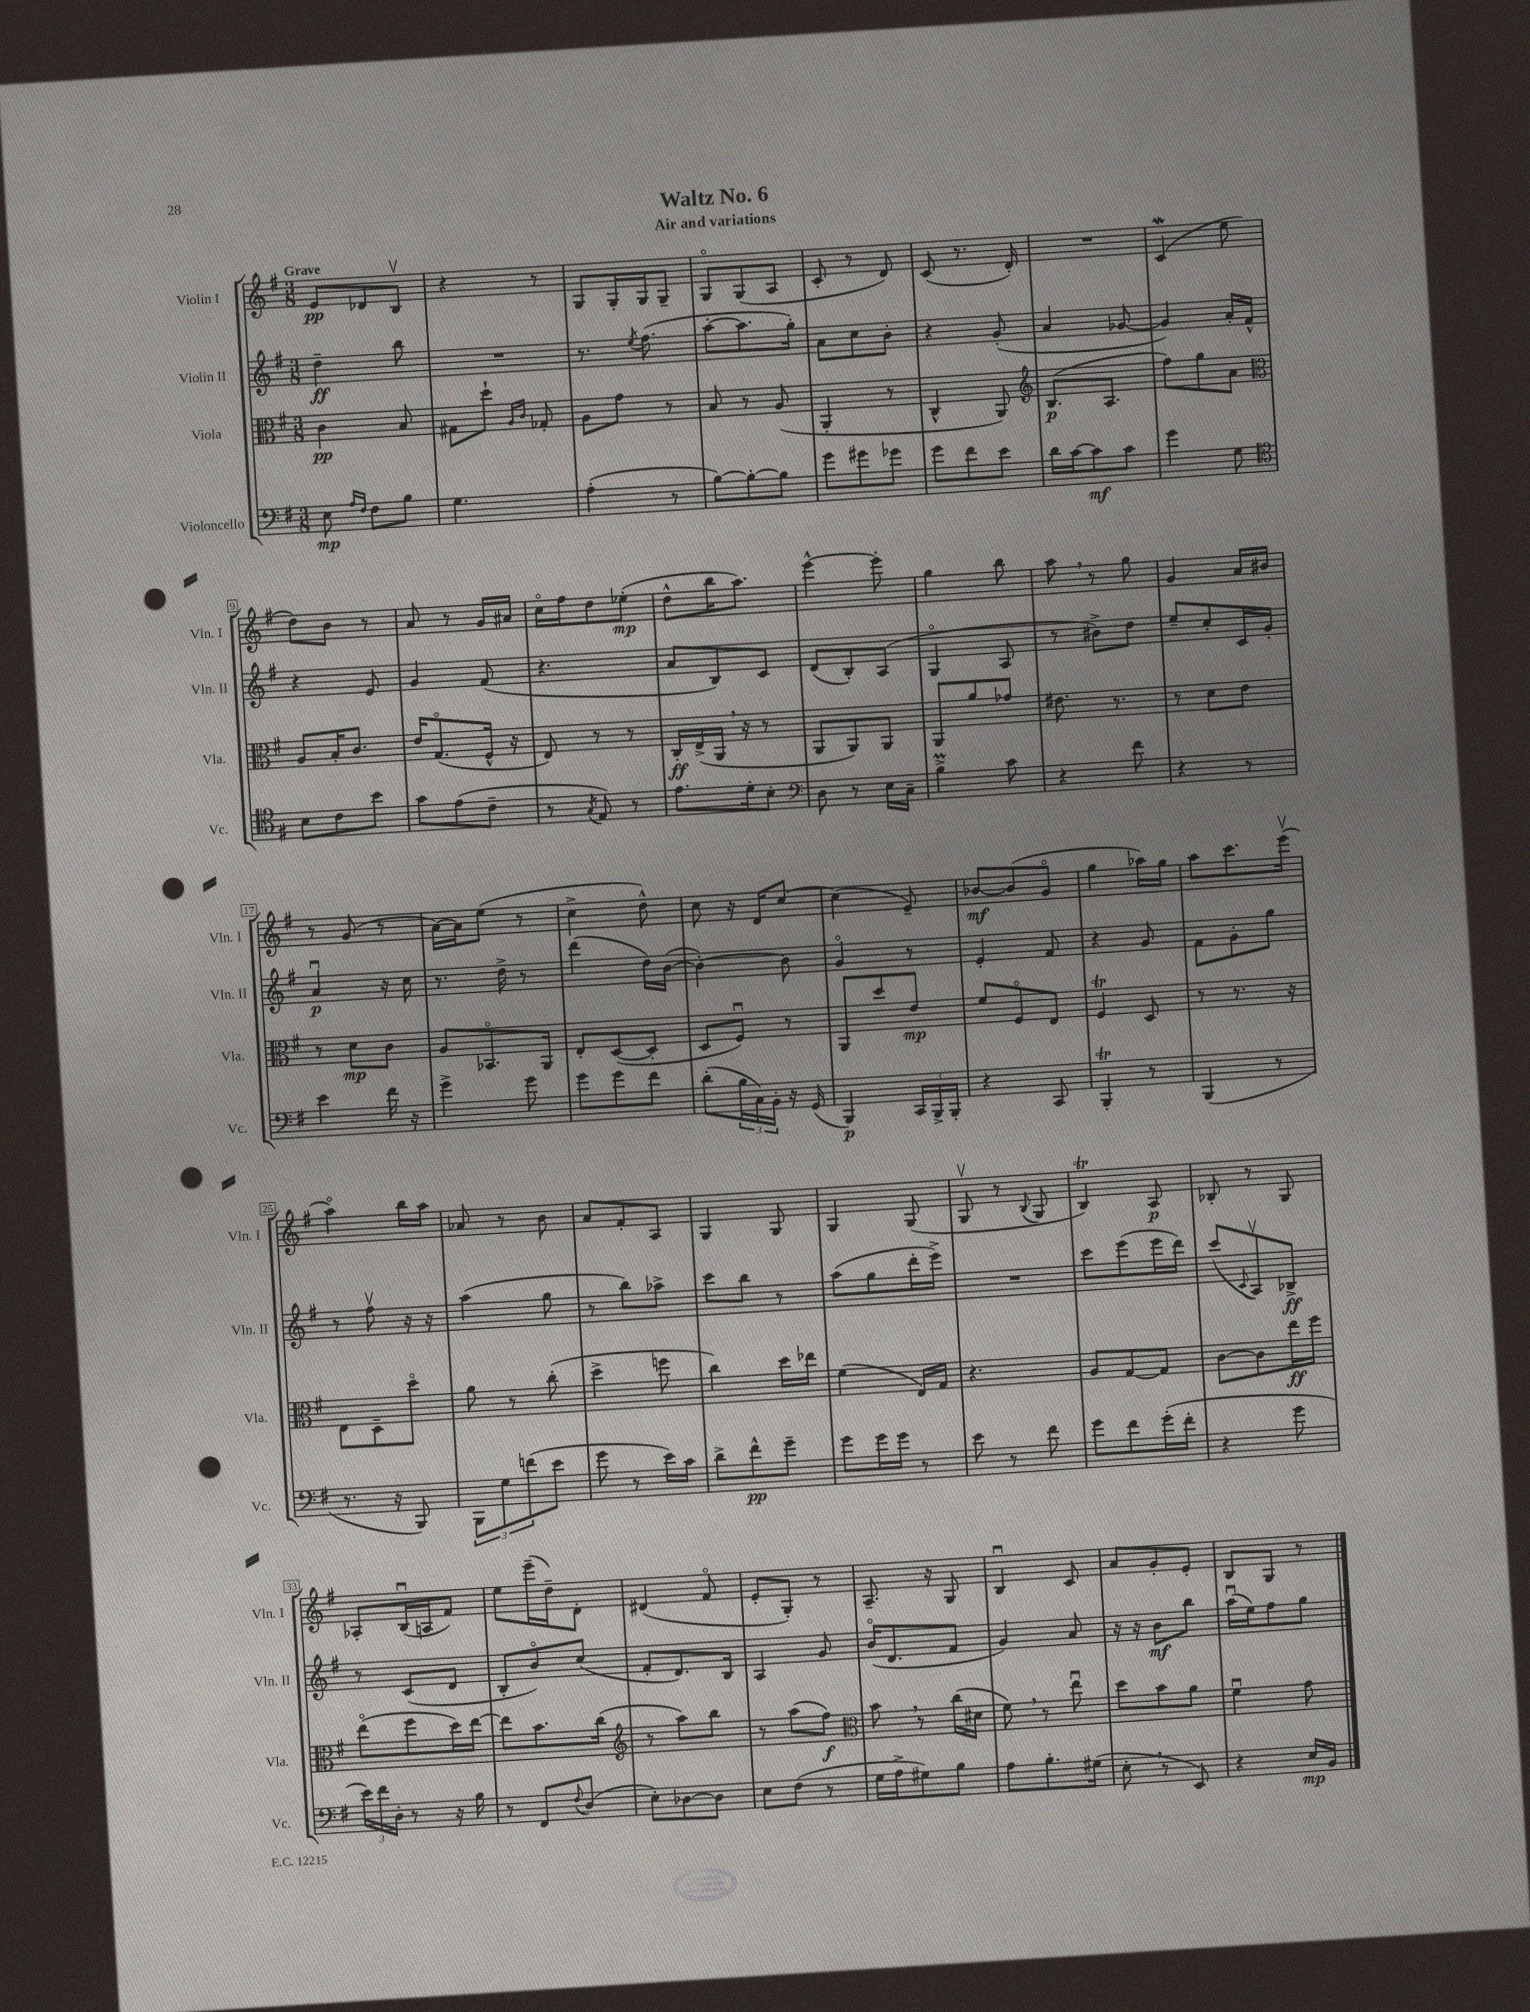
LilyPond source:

\header { title = "Waltz No. 6" subtitle = "Air and variations" }
<<
\new StaffGroup <<
\new Staff = "s0" \with { instrumentName = "Violin I" shortInstrumentName = "Vln. I" } {
    \clef treble \key g \major \numericTimeSignature \time 3/8 \tempo "Grave"
    e'8\pp des'8 b8\upbow |
    r4 r8 |
    g8 g16-. g16 g8-- |
    g8\flageolet g8( a8 |
    c'8-. r8 d'8) |
    c'8( r8. d'16-.) |
    R4. |
    c'4\mordent( e''8 |
    d''8) b'8 r8 |
    a'8 r8 g'16 ais'16 |
    c''16\flageolet fis''16 d''8 ees''8-.\mp( |
    d''8-^ b''16 a''8.) |
    e'''4~-^ e'''8-. |
    g''4 b''8 |
    a''8 \breathe r8 g''8 |
    g'4 a'16 bis'16 |
    r8 g'8( r8 |
    a'16~) a'16 e''8( r8 |
    c''4-> d''8-^) |
    c''8 r16 d'16 c''8~ |
    c''4( e'8--) |
    bes'8~\mf bes'8( g'8\flageolet |
    g''4 aes''16) g''16 |
    a''8 c'''8. e'''16\upbow( |
    a''4\flageolet) b''16 a''16 |
    aes'8 r8 b'8 |
    a'8 fis'8-. a8 |
    g4 g8 |
    g4 g8( |
    g8\upbow r8 \appoggiatura { b8 } g8 |
    b4\trill) a8\p |
    bes8-. r8 g8 |
    aes8-. b16\downbow( a16 fis'8) |
    e''8 e'''16--( d''16--) d'8-. |
    dis'4( fis'8\flageolet |
    e'8-. g8-.) r8 |
    a8.-- r16 g8 |
    b4\downbow c'8 |
    a'8 g'8-. e'8-. |
    b8 g8 r8 \bar "|." |
}
\new Staff = "s1" \with { instrumentName = "Violin II" shortInstrumentName = "Vln. II" } {
    \clef treble \key g \major \numericTimeSignature \time 3/8
    d''4--\ff b''8 |
    R4. |
    r8. \acciaccatura { e''8 } fis''8.( |
    a''8~-. a''8. g''16-.) |
    a'8 c''8 b'8-. |
    r4 g'8-.( |
    a'4 ges'8~ |
    ges'4) a'16-. fis'16-^ |
    r4 e'8 |
    g'4 fis'8( |
    r4. |
    a'8 b8) c'8 |
    d'8( b8-.) a8( |
    g4\flageolet a8 |
    r8 bis'8->) d''8 |
    e''8-- c''8-. c'16 g'16-. |
    a'4\downbow\p r16 c''16 |
    r8. d''16-> r8 |
    d'''4( d''16) b'16~( |
    b'4~-.) b'8 |
    g'4\flageolet r8 |
    e'4-. fis'8 |
    r4 g'8 |
    fis'8 g'8-. g''8 |
    r8 fis''8\upbow r16 r16 |
    a''4( g''8 |
    r8 b''8) aes''8-> |
    c'''8 b''8 r8 |
    a''8( g''8 d'''16-. e'''16->) |
    R4. |
    c'''8 e'''8( e'''16 d'''16) |
    c'''8( \appoggiatura { c'8 } a8\upbow) bes8->\ff |
    r8 c'8( d'8 |
    b8-. b'8\flageolet) c''8( |
    fis'8-. d'8.) b16 |
    a4 g'8 |
    b'16\flageolet( d'8. fis'8 |
    g'4) a'8 |
    r16 r16 b'8\mf b''8 |
    a''16\downbow( e''16) fis''8 g''8 \bar "|." |
}
\new Staff = "s2" \with { instrumentName = "Viola" shortInstrumentName = "Vla." } {
    \clef alto \key g \major \numericTimeSignature \time 3/8
    c'4\pp b8 |
    gis8 d''8-! \grace { a16 c'16 } ges8-. |
    a8 g'8 r8 |
    b8 r8 a8( |
    a,4-. r8 |
    c4-^ a,8) |
    \clef treble b8.\p( a8. |
    fis''8) g''8 a'8 |
    \clef alto a8 b16-. c'8. |
    e'16 g8.\flageolet( fis16-^ r16 |
    e8) r8 r8 |
    c16-.\ff e16->( a,16 \breathe r16 r8 |
    a,8 a,8) a,8 |
    a,8 a'8 ges'8 |
    eis'8. r8. |
    r8 d'8 e'8 |
    r8 d'8\mp c'8 |
    a8 bes,8.\flageolet a,16 |
    e8-. d8~( d8-. |
    d8 fis8\downbow) r8 |
    a,8 d''8 e'8\mp |
    fis'8 fis8\flageolet e8 |
    fis4\trill d8 |
    r8 r8. r16 |
    e8 d8-- d''8\flageolet |
    a'8 r8 c''8-.( |
    d''4-> f''8 |
    c''4) d''16 ees''16 |
    fis'4( e16) g16 |
    r4. |
    a8 g8~ g8 |
    c'8~ c'8 e''16\ff fis''16 |
    e''8\flageolet( fis''8 d''16) e''16~ |
    e''8 b'8. c''16( |
    \clef treble r8 a''8) b''8 |
    r8 a''8( fis''8\f) |
    \clef alto b'8 \breathe r8 c''16( dis'16 |
    fis'8) \breathe r8 e''8\downbow |
    d''8 b'8 a'8 |
    fis'4\downbow g'8 \bar "|." |
}
\new Staff = "s3" \with { instrumentName = "Violoncello" shortInstrumentName = "Vc." } {
    \clef bass \key g \major \numericTimeSignature \time 3/8
    e8\mp \grace { a16 fis16 } fis8 b8 |
    g4. |
    a4-.( r8 |
    b8~) b8~-. b8 |
    g'8 gis'8 ges'8 |
    g'8 fis'8 e'8 |
    d'16 c'16~ c'8\mf c'8 |
    g'4 g8 |
    \clef tenor b8 c'8 b'8 |
    g'8 e'8( c'8-- |
    r8 \acciaccatura { g8 } e8) r8 |
    e'8. d'16-. b8-. |
    \clef bass d8 r8 e16 c16-- |
    b4->\prall c'8 |
    r4 fis'8 |
    r4 r8 |
    e'4 fis'16 r16 |
    g'4-> g'8 |
    g'8 g'8 fis'8 |
    d'8-.( \tuplet 3/2 { b16 c16) b,16-. } r16 g,16( |
    b,,4\p) \tuplet 3/2 { c,16 b,,16-> b,,16-. } |
    r4 c,8 |
    b,,4-.\trill r8 |
    b,,4( r8 |
    r8. r16 b,,8) |
    \tuplet 3/2 { b,,8 g8 f'8( } e'8 |
    g'8 r8 e'16) c'16 |
    d'8-> fis'8-^\pp g'8-- |
    g'8 g'16 g'16 r8 |
    e'8 r8 fis'8 |
    g'8 fis'8 g'16-.( fis'16-. |
    r4 g'8 |
    \tuplet 3/2 { e'16) fis'16 d16-. } r8 r16 b16 |
    r8 fis,8 \appoggiatura { fis8 } d8( |
    e8-.) des8~ des8 |
    e8 fis8( r8 |
    g16 a16-> gis8) b8 |
    a8 b8.-. gis16( |
    e8-. \breathe r8 e,8) |
    r4 e16\mp b,16 \bar "|." |
}
>>
>>
\layout { \context { \Score \override BarNumber.stencil = #(make-stencil-boxer 0.1 0.3 ly:text-interface::print) } }
